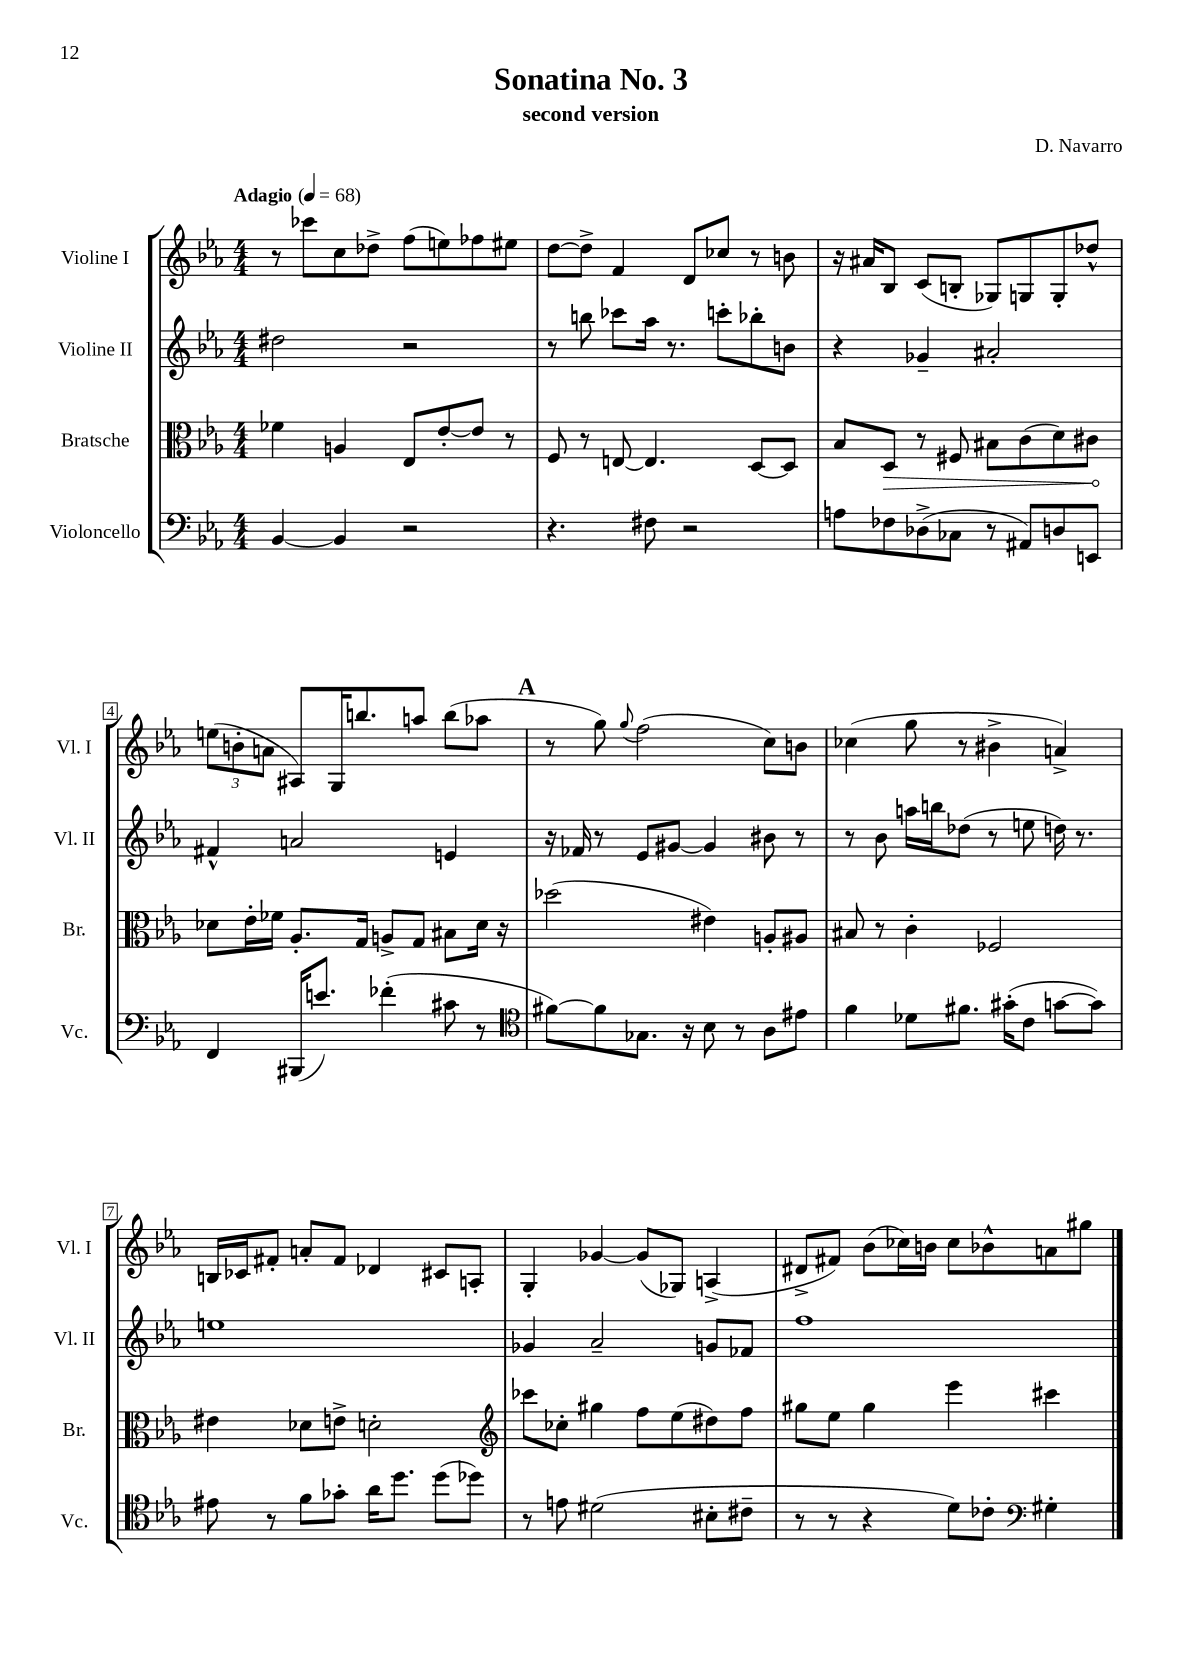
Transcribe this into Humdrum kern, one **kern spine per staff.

**kern	**kern	**kern	**kern
*staff4	*staff3	*staff2	*staff1
*clefF4	*clefC3	*clefG2	*clefG2
*k[b-e-a-]	*k[b-e-a-]	*k[b-e-a-]	*k[b-e-a-]
*M4/4	*M4/4	*M4/4	*M4/4
*MM68	*MM68	*MM68	*MM68
[4BB-	4f-	2dd#	8r
.	.	.	8ccc-
4BB-]	4A	.	8cc
.	.	.	8dd-^
2r	8E-	2r	(8ff
.	[8e-'	.	8ee)
.	8e-]	.	8ff-
.	8r	.	8ee#
=	=	=	=
4.r	8F	8r	[8dd
.	8r	8bb	8dd^]
.	[8E	8ccc-	4f
8F#	4.E]	16aa-	.
.	.	8.r	.
2r	.	.	8d
.	.	8ccc'	8cc-
.	[8D	8bb-'	8r
.	8D]	8b	8b
=	=	=	=
8A	8B-	4r	16r
.	.	.	16a#
8F-	8D	.	8B-
(8D-^	8r	4g-~	(8c
8C-	8F#	.	8B'
8r	8B#	2a#'	8G-)
8AA#)	(8c	.	8G
8D	8d)	.	8G'
8EE	8c#	.	8dd-^^
=	=	=	=
4FF	8d-	4f#^^	(12ee
.	.	.	12b'
.	16e-'	.	.
.	.	.	12a
.	16f-	.	.
(16BBB#	8.A-'	2a	8A#)
8.e)	.	.	.
.	.	.	16G
.	16G	.	8.bb
(4f-'	8A^	.	.
.	8G	.	8aa
8c#	8B#	4e	(8bb
8r	16d-	.	8aa-
.	16r	.	.
=	=	=	=
*clefC4	*	*	*
[8f#)	(2dd-	16r	8r
.	.	16f-	.
8f#]	.	8r	8gg)
.	.	.	8qqgg
8.G-	.	8e-	(2ff
.	.	[8g#	.
16r	.	.	.
8B-	4e#)	4g#]	.
8r	.	.	.
8A-	8A'	8b#	8cc)
8e#	8A#	8r	8b
=	=	=	=
4f	8B#	8r	(4cc-
.	8r	8b-	.
8d-	4c'	16aa	8gg
.	.	16bb	.
8.f#	.	(8dd-	8r
.	2F-	8r	4b#^
(16g#'	.	.	.
8c	.	8ee	.
[8g	.	16dd)	4a^)
.	.	8.r	.
8g])	.	.	.
=	=	=	=
8e#	4e#	1ee	16B
.	.	.	16c-
8r	.	.	8f#'
8f	8d-	.	8a'
8g-'	8e^	.	8f#
16a-	2d'	.	4d-
8.dd	.	.	.
(8dd	.	.	8c#
8dd-)	.	.	8A'
=	=	=	=
*	*clefG2	*	*
8r	8ccc-	4g-	4G'
8e	8cc-'	.	.
(2d#	4gg#	2a-~	[4g-
.	8ff	.	(8g-]
.	(8ee-	.	8G-)
8B#'	8dd#)	8g	(4A^
8c#~	8ff	8f-	.
=	=	=	=
8r	8gg#	1ff	8d#^
8r	8ee-	.	8f#)
4r	4gg#	.	(8b-
.	.	.	16cc-)
.	.	.	16b
8d)	4eee-	.	8cc-
8c-'	.	.	8b-^^
*clefF4	*	*	*
4G#'	4ccc#	.	8a
.	.	.	8gg#
==	==	==	==
*-	*-	*-	*-
